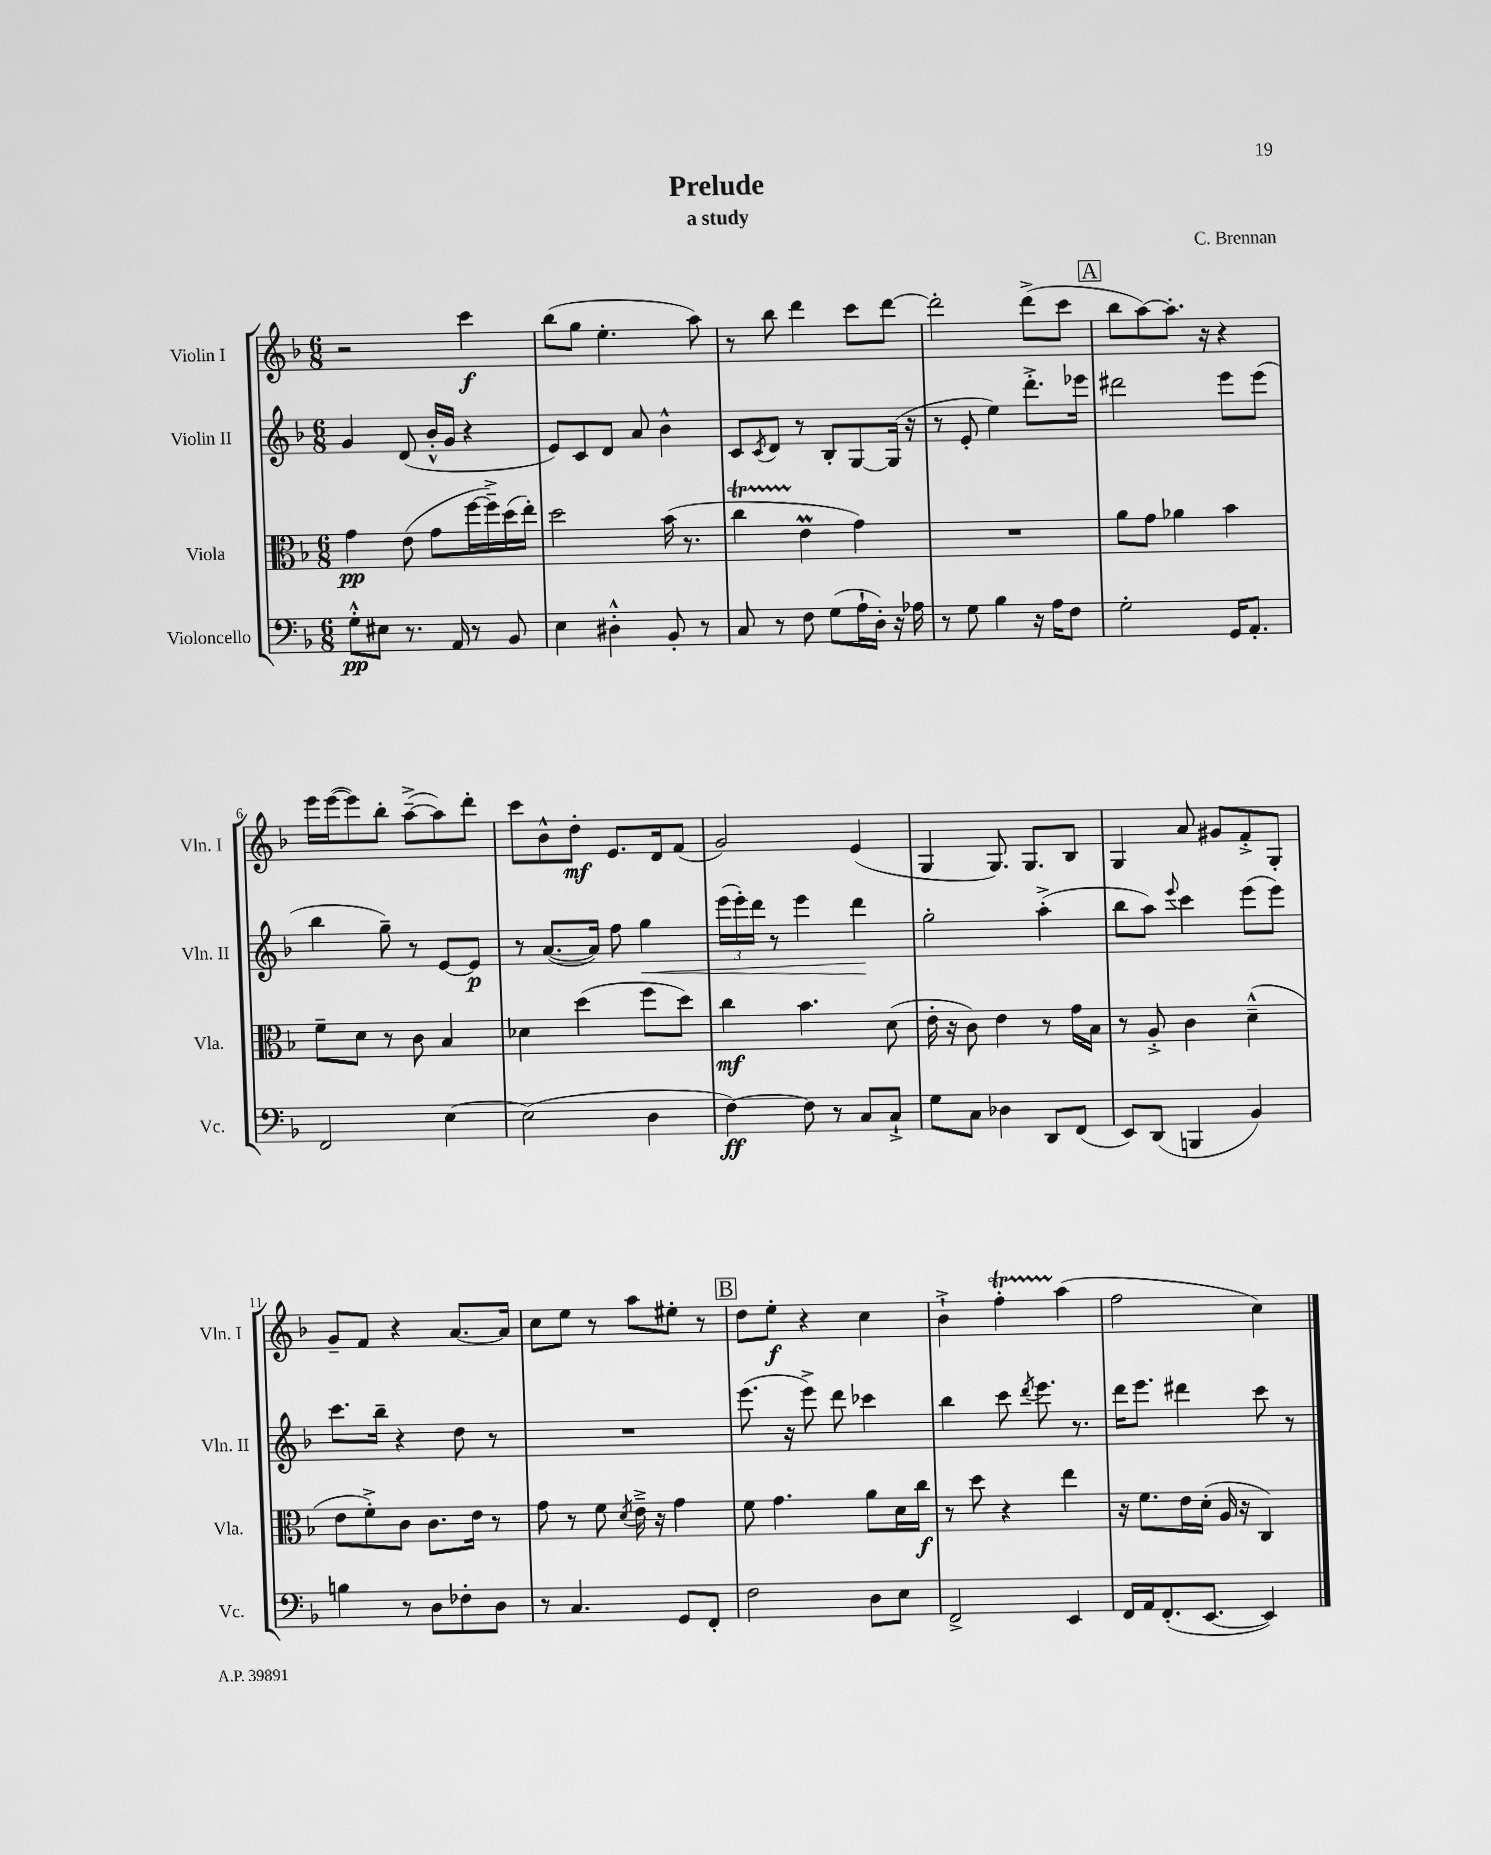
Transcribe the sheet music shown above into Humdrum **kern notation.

**kern	**kern	**kern	**kern
*staff4	*staff3	*staff2	*staff1
*clefF4	*clefC3	*clefG2	*clefG2
*k[b-]	*k[b-]	*k[b-]	*k[b-]
*M6/8	*M6/8	*M6/8	*M6/8
8G'^^	4g	4g	2r
8E#	.	.	.
8.r	(8e	(8d	.
.	8g	16b-'^^	.
16AA	.	16g	.
8r	[16ff	4r	4ccc
.	16ff~^])	.	.
8BB-	(16dd	.	.
.	16ee')	.	.
=	=	=	=
4E	2dd	8e)	(8bb-
.	.	8c	8gg
4D#'^^	.	8d	4.ee'
.	.	8a	.
8BB-'	(16b-	4b-^^	.
.	8.r	.	.
8r	.	.	8aa)
=	=	=	=
8C	4cc	8c	8r
.	.	8qc	.
8r	.	8d	8bb-
8F	4e	8r	4ddd
(8G	.	8B-'	.
16A`	4g)	[8G	8ccc
16D')	.	.	.
16r	.	(16G]	[8ddd
16A-	.	16r	.
=	=	=	=
8r	2.r	8r	2ddd']
8G	.	8e'	.
4B-	.	4ee)	.
16r	.	8.ddd'^	(8ddd^
16A	.	.	.
8F	.	.	8ccc
.	.	16eee-	.
=	=	=	=
2G'	8a	2ddd#	8bb-
.	8g	.	[8aa)
.	4a-	.	8.aa']
.	.	.	16r
16GG	4b-	8eee	4r
8.AA'	.	.	.
.	.	(8eee	.
=	=	=	=
2FF	8f~	4bb-	16eee
.	.	.	([16eee
.	8d	.	8eee])
.	8r	8gg~)	8bb-'
.	8c	8r	([8aa~^
[4E	4B-	[8e	8aa])
.	.	8e]	8ddd'
=	=	=	=
(2E]	4d-	8r	8ccc
.	.	([8.a	8b-^^
.	(4dd	.	8dd'
.	.	16a])	.
.	.	8ff	8.e
4D	8ff	4gg	.
.	.	.	16d
.	8dd)	.	(8f
=	=	=	=
[4F)	4cc	(24eee	2g)
.	.	24eee')	.
.	.	24ddd	.
.	.	8r	.
8F]	4.b-	4eee	.
8r	.	.	.
8C	.	4ddd	(4e
8C`^	(8d	.	.
=	=	=	=
8G	16e'	2gg'	4G
.	16r	.	.
8C	8c)	.	.
4D-	4e	.	8.G)
.	.	.	8.G
8DD	8r	(4aa'^	.
(8FF	16g	.	8B-
.	16B-	.	.
=	=	=	=
8EE)	8r	8bb-	4G
(8DD	8A'^	8aa)	.
.	.	8qqeee	.
4BBB	4c	4ccc	8a
.	.	.	8g#
4BB-)	(4d~^^	(8eee	8f'^
.	.	8eee)	8G'
=	=	=	=
4B	8e	8.ccc	8g~
.	8f'^)	.	8f
.	.	16bb-~	.
8r	8c	4r	4r
8D	8.c	.	.
8F-'	.	8dd	[8.a
.	16e	.	.
8D	8r	8r	.
.	.	.	16a]
=	=	=	=
8r	8g	2.r	8cc
4.C	8r	.	8ee
.	8f	.	8r
.	8qd	.	.
.	16e~^	.	8aa
.	16r	.	.
8GG	4g	.	8ee#'
8FF'	.	.	8r
=	=	=	=
2F	8f	(8.eee	8dd
.	4.g	.	8ee'
.	.	16r	.
.	.	8eee^)	4r
.	.	8ddd	.
8D	8a	4ccc-	4cc
8E	16d	.	.
.	16cc	.	.
=	=	=	=
2FF^	8r	4bb-	4b-`^
.	8dd	.	.
.	4r	8ccc	4ff'
.	.	8qddd	.
.	.	8.eee	.
4EE	4ee	.	(4aa
.	.	8.r	.
=	=	=	=
16FF	16r	16ddd	2ff
16AA	8.f	8.eee	.
(8.FF'	.	.	.
.	16e	4ddd#	.
[8.EE	(16d'	.	.
.	16A	.	.
.	16r	.	.
4EE])	4C)	8ccc	4cc)
.	.	8r	.
==	==	==	==
*-	*-	*-	*-
